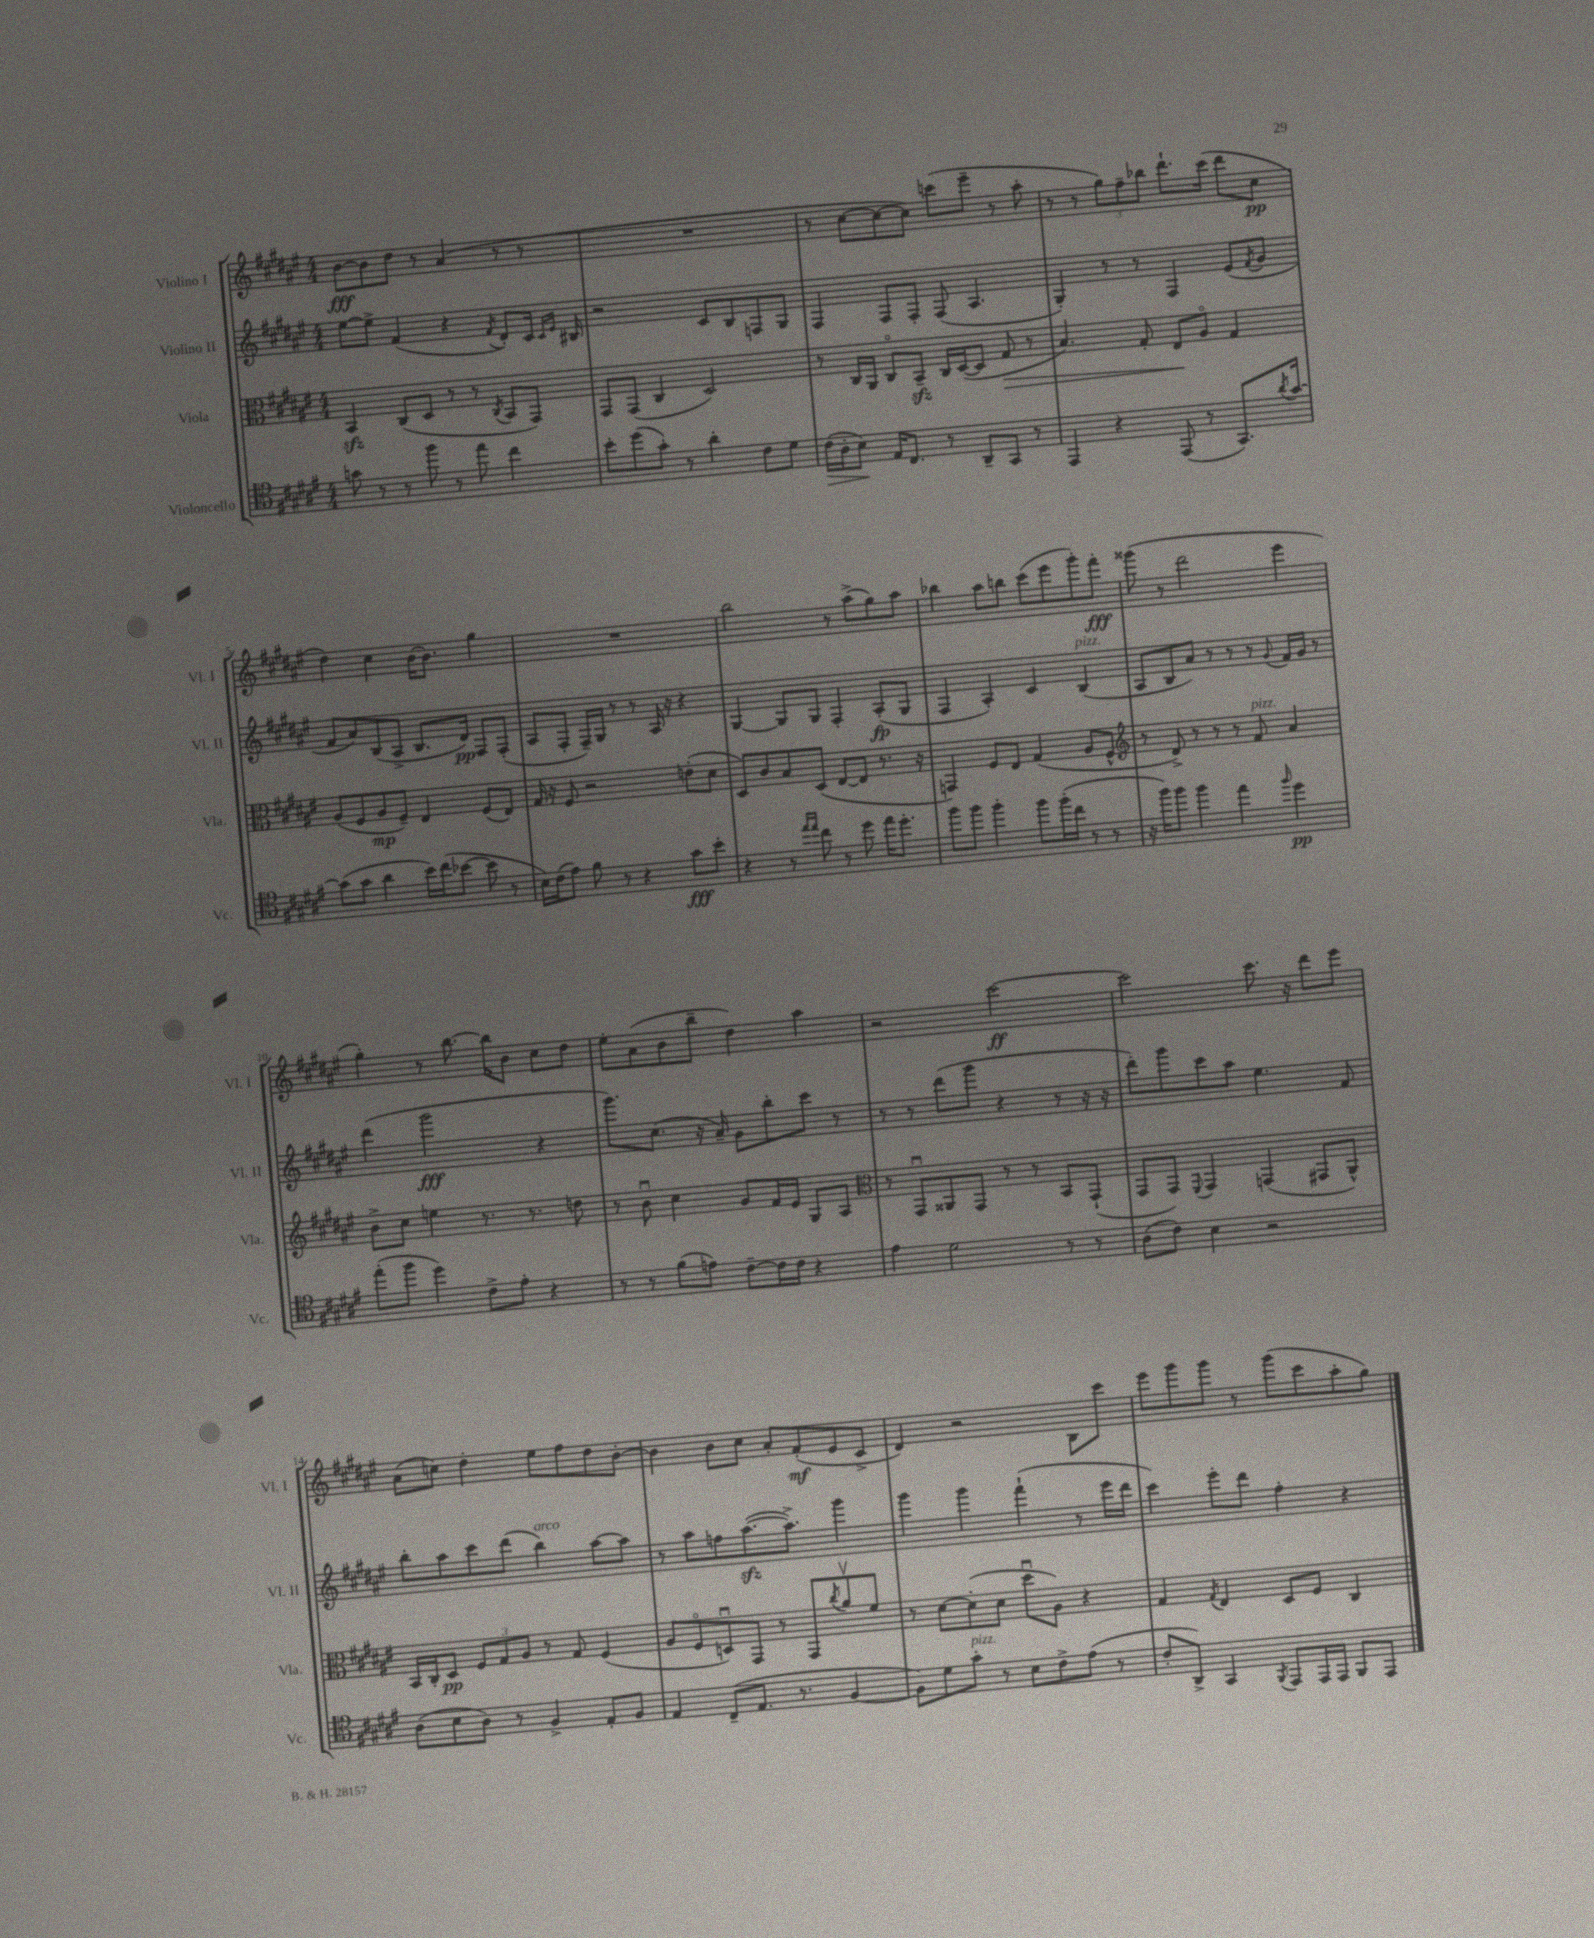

**kern	**kern	**kern	**kern
*staff4	*staff3	*staff2	*staff1
*clefC4	*clefC3	*clefG2	*clefG2
*k[f#c#g#d#a#e#]	*k[f#c#g#d#a#e#]	*k[f#c#g#d#a#e#]	*k[f#c#g#d#a#e#]
*M4/4	*M4/4	*M4/4	*M4/4
8g	4BB	[8ee#	[8b
8r	.	8ee#^]	8b]
8r	(8C#	(4f#	8dd#
8ff#	8D#	.	8r
8r	8r	4r	(4a#
8ee#	8r	.	.
.	8qC#	8qf#	.
4cc#	8BB	8d#')	8r
.	8GG#)	16c#	8r
.	.	16qqc#	.
.	.	16qqe#	.
.	.	16B#	.
=	=	=	=
8b'	8GG#	2r	1r
(8dd#	(8GG#	.	.
8g#')	4C#	.	.
8r	.	.	.
4a#'	2D#)	8c#	.
.	.	8B	.
8c#	.	8F	.
8d#	.	8G#	.
=	=	=	=
(16c#	8r	4F#	8r
16A#'	.	.	.
8B)	16C#	.	[8cc#
.	16AA#	.	.
16E#	8C#o	8F#	8cc#_
8.C#	.	.	.
.	8BB~	8F#'	8cc#])
8r	16C#	(8F#	(8ccc
.	([16D#	.	.
8AA#~	8D#]	4.A#	8eee#~
8GG#	8G#	.	8r
8r	8r	.	8aa#'
=	=	=	=
4EE#	4.B)	4G#')	8r
.	.	.	8r
4r	.	8r	12gg#)
.	.	.	12ff#~
.	8G#'	8r	.
.	.	.	12bb-
(8EE#	8E#	4F#	8.ddd#`
8r	8A#o	.	.
.	.	.	(16ccc#
8.GG#)	4G#	(8e#	8ddd#
.	.	8qf#	.
.	.	8g#	8cc#
8qa#	.	.	.
[16g#	.	.	.
=	=	=	=
(8g#]	(8A#	8f#	4dd#)
8g#	8F#	8a#)	.
4a#	8A#	(8B	4cc#
.	8F#~)	8A#^	.
16b)	4E#	8.B	[16b
(16cc#	.	.	8.b]
[8b-	.	.	.
.	.	16d#)	.
8b-]	(8F#	8F#	4gg#
8r	8E#)	(8F#'	.
=	=	=	=
16B)	16G#	8A#	1r
(16c#	16r	.	.
8e#)	8F#	8F#'	.
8f#	2r	16F#~)	.
.	.	16G#	.
8r	.	8r	.
4r	.	8r	.
.	.	16A#	.
.	.	16r	.
8g#	(8e'	4r	.
8b'	8d#	.	.
=	=	=	=
4r	8D#)	[4G#	2bb
.	8c#	.	.
8r	8B	8G#]	.
16qqee#	.	.	.
16qqee#	.	.	.
8cc#	(8D#	8G#	.
8r	[8E#	4F#'	8r
8dd#	8E#]	.	(8aa#^
16ee#	8.r	(8A#'	8gg#)
8.dd#'	.	.	.
.	.	8G#	8aa#
.	16r	.	.
=	=	=	=
8ff#	4GG)	4F#	4bb-
8ff#	.	.	.
4ff#'	8F#	4A#')	8aa#
.	8E#	.	8bb
8ff#	(4G#	4c#	(8ccc#
(16ff#'	.	.	8eee#
16cc#	.	.	.
8r	8A#	(4B	8ggg#')
8r	8F#^^	.	8fff#'
=	=	=	=
*	*clefG2	*	*
16r	8r	8A#	(8ggg##
16ff#)	.	.	.
8ff#	8d#^)	8B	8r
4ff#	8r	8a#)	2ddd#
.	8r	8r	.
4ee#	8r	8r	.
.	8f#	8r	.
16qqff#	.	8qqg#	.
4dd#	4a#	16f#	4eee#
.	.	16g#	.
.	.	8r	.
=	=	=	=
(8ee#'	8b^	(4ddd#	4gg#')
8ff#	8cc#	.	.
4dd#)	4ee	2ggg#	8r
.	.	.	[8.bb
8c#^	8.r	.	.
.	.	.	16bb]
8e#'	.	.	8b
.	8.r	.	.
4r	.	4r	8cc#
.	8dd	.	8dd#
=	=	=	=
8r	8r	8.ggg#)	8ee#'
8r	8bu	.	(8a#
.	.	(8.cc#	.
(8f#	4cc#	.	8b
8e)	.	16r	8bb~
.	.	16a#~)	.
[8c#~	8g#	8g#	4dd#)
16c#]	16f#	8bb'	.
16c#	16e#	.	.
4r	8G#	8ccc#	4aa#
.	8A#	8r	.
=	=	=	=
*	*clefC3	*	*
4e#	8r	8r	2r
.	8GG#u	8r	.
2d#	8AA##	(8ddd#	.
.	8GG#	8ggg#	.
.	8r	4r	[2ccc#
.	8r	.	.
8r	8BB	8r	.
8r	(8GG#`	16r	.
.	.	16r	.
=	=	=	=
(8A#	8GG#	8ddd#')	2ccc#]
8c#)	8GG#)	8ggg#	.
.	8qqFF#	.	.
4B	4GG#	8ccc#	.
.	.	8aa#	.
2r	(4GG	4.ee#	8.ccc#
.	.	.	16r
.	8GG#	.	8ddd#
.	8AA#^^)	8f#	8eee#
=	=	=	=
(8A#	16BB	8bb'	(8a#
.	16C#'	.	.
8B	8D#	8aa#	8cc)
8A#)	12F#	8ccc#	4dd#'
.	12G#	.	.
8r	.	(8ddd#	.
.	12A#	.	.
4F#^	8r	4bb)	8ee#
.	8G#	.	8ff#
8E#'	(4F#	[8aa#	8dd#
8F#	.	8aa#]	[8b'
=	=	=	=
4E#	8A#	8r	4b]
.	8F#o	8aa#	.
(8C#~	8Du)	8ff	8b
8.E#	8GG#	([8.aa#	8cc#
.	8r	.	8a#'
8.r	.	8.aa#^])	.
.	8GG#	.	(8f#'
.	8qcc#	.	.
[4F#	8a#v	4ggg#	8e#
.	8f#	.	8c#^
=	=	=	=
8F#])	8r	4ggg#	4d#)
8d#	[8d#	.	.
8g#'	(8d#']	4ggg#	2r
8r	8d#	.	.
8B	8dd#u	(4fff#`	.
8c#^	8A#)	.	.
(8e#	4r	8r	8B
8r	.	16eee#	8ccc#
.	.	16ddd#	.
=	=	=	=
8c#'	4G#	4ccc#)	8eee#
8AA#^)	.	.	8ggg#
.	8qG#	.	.
4GG#	4E#	8eee#'	8ggg#
.	.	8ddd#	8r
8qFF#	.	.	.
8EE#	8D#	4ff#'	(8ggg#
16EE#	8F#	.	8ccc#
16EE#	.	.	.
8FF#	4C#	4r	8aa#'
8EE#	.	.	8gg#)
==	==	==	==
*-	*-	*-	*-
